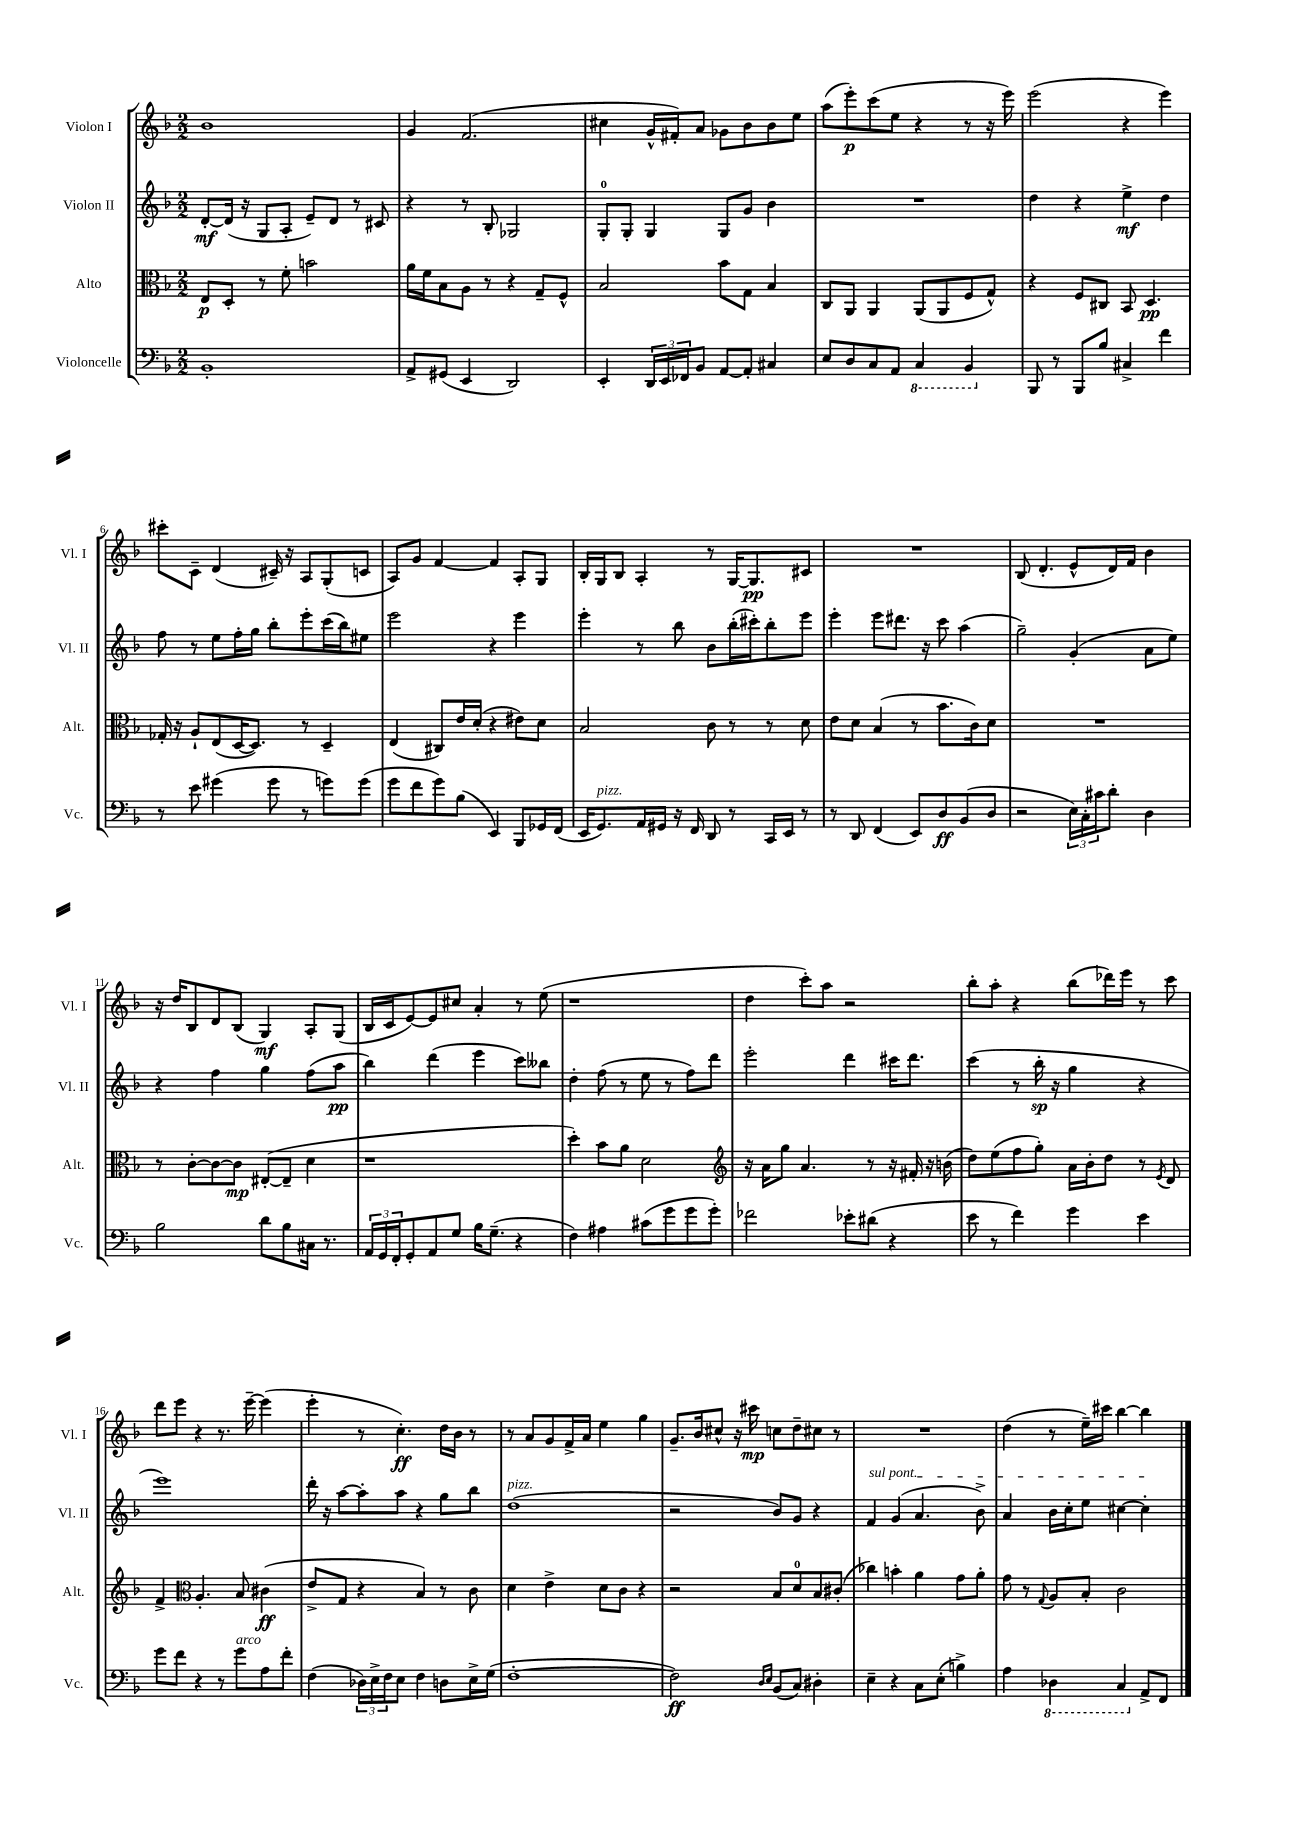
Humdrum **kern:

**kern	**dynam	**kern	**dynam	**kern	**dynam	**kern	**dynam
*part4	*part4	*part3	*part3	*part2	*part2	*part1	*part1
*staff4	*staff4	*staff3	*staff3	*staff2	*staff2	*staff1	*staff1
*I"Violoncelle	*	*I"Alto	*	*I"Violon II	*	*I"Violon I	*
*I'Vc.	*	*I'Alt.	*	*I'Vl. II	*	*I'Vl. I	*
*clefF4	*	*clefC3	*	*clefG2	*	*clefG2	*
*k[b-]	*	*k[b-]	*	*k[b-]	*	*k[b-]	*
*M2/2	*	*M2/2	*	*M2/2	*	*M2/2	*
=1	=1	=1	=1	=1	=1	=1	=1
1BB-'	.	8E/L	p	[8d'/L	mf	1b-	.
.	.	8D'/J	.	(16d/Jk]	.	.	.
.	.	.	.	16r	.	.	.
.	.	8r	.	8G/L	.	.	.
.	.	8f'\	.	8A'/J	.	.	.
.	.	2bn\	.	8e~/L)	.	.	.
.	.	.	.	8d/J	.	.	.
.	.	.	.	8r	.	.	.
.	.	.	.	8c#X/	.	.	.
=2	=2	=2	=2	=2	=2	=2	=2
8AA^/L	.	16a\LL	.	4r	.	4g/	.
.	.	16f\J	.	.	.	.	.
(8GG#X/J	.	8B-\	.	.	.	.	.
4EE/	.	8A\J	.	8r	.	(2.f/	.
.	.	8r	.	8B-'/	.	.	.
2DD/)	.	4r	.	2G-X/	.	.	.
.	.	8G~/L	.	.	.	.	.
.	.	8F^^/J	.	.	.	.	.
=3	=3	=3	=3	=3	=3	=3	=3
4EE'/	.	2B-/	.	8G'/L	.	4cc#X\	.
.	.	.	.	8G'/J	.	.	.
24DD/LL	.	.	.	4G/	.	16g^^/LL	.
24EE/	.	.	.	.	.	.	.
.	.	.	.	.	.	16f#X'/J)	.
24FF-X/J	.	.	.	.	.	.	.
8BB-/J	.	.	.	.	.	8a/J	.
[8AA/L	.	8b-\L	.	8G/L	.	8g-X\L	.
8AA'/J]	.	8G\J	.	8g/J	.	8b-\	.
4C#X/	.	4B-/	.	4b-\	.	8b-\	.
.	.	.	.	.	.	8ee\J	.
=4	=4	=4	=4	=4	=4	=4	=4
8E/L	.	8C/L	.	1r	.	(8aa\L	.
8D/	.	8AA/J	.	.	.	8eee'\)	p
8C/	.	4AA/	.	.	.	(8ccc\	.
8AA/J	.	.	.	.	.	8ee\J	.
*8ba	*	*	*	*	*	*	*
4CC/	.	(8AA/L	.	.	.	4r	.
.	.	8AA/	.	.	.	.	.
4BBB-/	.	8F/	.	.	.	8r	.
.	.	8G^^/J)	.	.	.	16r	.
.	.	.	.	.	.	16eee\)	.
=5	=5	=5	=5	=5	=5	=5	=5
*X8ba	*	*	*	*	*	*	*
8BBB-/	.	4r	.	4dd\	.	(2eee\	.
8r	.	.	.	.	.	.	.
8BBB-/L	.	8F/L	.	4r	.	.	.
8B-/J	.	8C#X/J	.	.	.	.	.
4C#X^/	.	8BB-/	.	4ee^\	mf	4r	.
.	.	4.D/	pp	.	.	.	.
4f\	.	.	.	4dd\	.	4eee\)	.
!!LO:LB:g=z
=6	=6	=6	=6	=6	=6	=6	=6
8r	.	16G-X'/	.	8ff\	.	8ccc#X'\L	.
.	.	16r	.	.	.	.	.
8e\	.	8A`/L	.	8r	.	8c~\J	.
(4g#X\	.	(8E/	.	8ee\L	.	(4d/	.
.	.	[16D/K	.	16ff'\L	.	.	.
.	.	8.D/J])	.	16gg\JJ	.	.	.
8g#\	.	.	.	8bb-'\L	.	16c#X~/)	.
.	.	.	.	.	.	16r	.
8r	.	8r	.	8eee'\	.	8A/L	.
8gn\L)	.	4D~/	.	(16ccc\L	.	(8G'/	.
.	.	.	.	16bb-\J)	.	.	.
(8g\J	.	.	.	8ee#X\J	.	8cn/J	.
=7	=7	=7	=7	=7	=7	=7	=7
8g\L	.	(4E/	.	2eee\	.	8A/L)	.
8f\	.	.	.	.	.	8g/J	.
8g\)	.	8C#X/L)	.	.	.	[4f/	.
(8B-\J	.	16e/L	.	.	.	.	.
.	.	(16d'/JJ	.	.	.	.	.
4EE/)	.	4r	.	4r	.	4f/]	.
8BBB-/L	.	8e#X\L)	.	4eee\	.	8A'/L	.
16GG-X/L	.	8d\J	.	.	.	8G/J	.
(16FF/JJ	.	.	.	.	.	.	.
=8	=8	=8	=8	=8	=8	=8	=8
16EE/KL	.	2B-/	.	4eee'\	.	16B-'/LL	.
!LO:TX:a:i:t=pizz.	!	!	!	!	!	!	!
8.GG/)	.	.	.	.	.	16G/J	.
.	.	.	.	.	.	8B-/J	.
16AA/L	.	.	.	8r	.	4A'/	.
16GG#X/JJ	.	.	.	.	.	.	.
16r	.	.	.	8bb-\	.	.	.
16FF/	.	.	.	.	.	.	.
8DD/	.	8c\	.	8b-\L	.	8r	.
8r	.	8r	.	(16bb-'\L	.	[16G/KL	.
.	.	.	.	16ccc#X'\J)	.	8.G/]	pp
16CC/LL	.	8r	.	8bb-'\	.	.	.
16EE/JJ	.	.	.	.	.	.	.
8r	.	8d\	.	8eee\J	.	8c#X/J	.
=9	=9	=9	=9	=9	=9	=9	=9
8r	.	8e\L	.	4eee'\	.	1r	.
8DD/	.	8d\J	.	.	.	.	.
(4FF/	.	(4B-/	.	8eee\L	.	.	.
.	.	.	.	8.ddd#X\J	.	.	.
8EE/L)	.	8r	.	.	.	.	.
.	.	.	.	16r	.	.	.
8D/	ff	8.b-\L	.	8ccc\	.	.	.
(8BB-/	.	.	.	(4aa\	.	.	.
.	.	16c\k)	.	.	.	.	.
8D/J	.	8d\J	.	.	.	.	.
=10	=10	=10	=10	=10	=10	=10	=10
2r	.	1r	.	2gg~\)	.	(8B-/	.
.	.	.	.	.	.	4.d'/	.
24E\LL)	.	.	.	(4g'/	.	8e^^/L	.
24C'\	.	.	.	.	.	.	.
24c#X\J	.	.	.	.	.	.	.
8d'\J	.	.	.	.	.	16d/L)	.
.	.	.	.	.	.	16f/JJ	.
4D\	.	.	.	8a\L	.	4b-\	.
.	.	.	.	8ee\J)	.	.	.
!!LO:LB:g=z
=11	=11	=11	=11	=11	=11	=11	=11
2B-\	.	8r	.	4r	.	16r	.
.	.	.	.	.	.	16dd/KL	.
.	.	[8c'\L	.	.	.	8B-/	.
.	.	8c\_	.	4ff\	.	8d/	.
.	.	8c\J]	mp	.	.	(8B-/J	.
8d\L	.	([8E#X'/L	.	4gg\	.	4G/)	mf
8B-\	.	8E#~/J]	.	.	.	.	.
16C#X\Jk	.	4d\	.	(8ff\L	.	8A'/L	.
8.r	.	.	.	.	.	.	.
.	.	.	.	8aa\J	pp	(8G/J	.
=12	=12	=12	=12	=12	=12	=12	=12
24AA/LL	.	1r	.	4bb-\)	.	16B-/LL	.
24GG/	.	.	.	.	.	.	.
.	.	.	.	.	.	16c/J	.
24FF'/J	.	.	.	.	.	.	.
8GG'/	.	.	.	.	.	[8e/)	.
8AA/	.	.	.	(4ddd\	.	8e/]	.
8G/J	.	.	.	.	.	8cc#X/J	.
16B-\KL	.	.	.	4eee\	.	4a'/	.
(8.G~\J	.	.	.	.	.	.	.
4r	.	.	.	8ccc\L)	.	8r	.
.	.	.	.	8bb--X\J	.	(8ee\	.
=13	=13	=13	=13	=13	=13	=13	=13
4F\)	.	4dd'\)	.	4dd'\	.	1r	.
4A#X\	.	8b-\L	.	(8ff\	.	.	.
.	.	8a\J	.	8r	.	.	.
(8c#X\L	.	2d\	.	8ee\	.	.	.
8g\	.	.	.	8r	.	.	.
8g\	.	.	.	8ff\L)	.	.	.
8g'\J)	.	.	.	8ddd\J	.	.	.
=14	=14	=14	=14	=14	=14	=14	=14
*	*	*clefG2	*	*	*	*	*
2f-X\	.	16r	.	2eee'\	.	4dd\	.
.	.	16a\KL	.	.	.	.	.
.	.	8gg\J	.	.	.	.	.
.	.	4.a/	.	.	.	8ccc'\L)	.
.	.	.	.	.	.	8aa\J	.
8e-X'\L	.	.	.	4ddd\	.	2r	.
(8d#X\J	.	8r	.	.	.	.	.
4r	.	16r	.	16ccc#X\KL	.	.	.
.	.	16f#X'/	.	8.ddd\J	.	.	.
.	.	16r	.	.	.	.	.
.	.	(16bn\	.	.	.	.	.
=15	=15	=15	=15	=15	=15	=15	=15
8e\	.	8dd\L)	.	(4ccc\	.	8bb-'\L	.
8r	.	(8ee\	.	.	.	8aa'\J	.
4f\)	.	8ff\	.	8r	.	4r	.
.	.	8gg'\J)	.	16bb-'\	sp	.	.
.	.	.	.	16r	.	.	.
4g\	.	16a\LL	.	4gg\	.	(8bb-\L	.
.	.	16b-'\J	.	.	.	.	.
.	.	8dd\J	.	.	.	16ddd-X\L)	.
.	.	.	.	.	.	16eee\JJ	.
4e\	.	8r	.	4r	.	8r	.
.	.	8qe/	.	.	.	.	.
.	.	8d/	.	.	.	8ccc\	.
!!LO:LB:g=z
=16	=16	=16	=16	=16	=16	=16	=16
8g\L	.	4f^/	.	1eee)	.	8ddd\L	.
8f\J	.	.	.	.	.	8eee\J	.
*	*	*clefC3	*	*	*	*	*
4r	.	4.A'/	.	.	.	4r	.
8r	.	.	.	.	.	8.r	.
!LO:TX:a:i:t=arco	!	!	!	!	!	!	!
8g\L	.	8B-/	.	.	.	.	.
.	.	.	.	.	.	[16eee~\	.
8A\	.	(4c#X\	ff	.	.	(4eee\]	.
8f'\J	.	.	.	.	.	.	.
=17	=17	=17	=17	=17	=17	=17	=17
(4F\	.	8e^/L	.	16ddd'\	.	4eee'\	.
.	.	.	.	16r	.	.	.
.	.	8G/J	.	[8aa\L	.	.	.
24D-X\LL)	.	4r	.	8aa'\]	.	8r	.
24E^\	.	.	.	.	.	.	.
24F\J	.	.	.	.	.	.	.
8E\J	.	.	.	8aa\J	.	4.cc'\)	ff
4F\	.	4B-/)	.	4r	.	.	.
8Dn\L	.	8r	.	8gg\L	.	16dd\LL	.
.	.	.	.	.	.	16b-\JJ	.
16E^\L	.	8c\	.	8bb-\J	.	8r	.
(16G\JJ	.	.	.	.	.	.	.
=18	=18	=18	=18	=18	=18	=18	=18
!	!	!	!	!LO:TX:a:i:t=pizz.	!	!	!
[1F'	.	4d\	.	(1dd	.	8r	.
.	.	.	.	.	.	8a/L	.
.	.	4e^\	.	.	.	8g/	.
.	.	.	.	.	.	16f^/L	.
.	.	.	.	.	.	16a/JJ	.
.	.	8d\L	.	.	.	4ee\	.
.	.	8c\J	.	.	.	.	.
.	.	4r	.	.	.	4gg\	.
=19	=19	=19	=19	=19	=19	=19	=19
2F\])	ff	2r	.	2r	.	8.g~/L	.
.	.	.	.	.	.	16b-/k	.
.	.	.	.	.	.	8cc#X^^/J	.
.	.	.	.	.	.	16r	.
.	.	.	.	.	.	16ccc#X\	mp
16qqD/LL	.	.	.	.	.	.	.
16qqE/JJ	.	.	.	.	.	.	.
(8BB-/L	.	8B-/L	.	8b-/L)	.	8ccn\L	.
8C/J)	.	8d/	.	8g/J	.	8dd~\	.
4D#X'\	.	8B-/	.	4r	.	8cc#X\J	.
.	.	(8c#X'/J	.	.	.	8r	.
=20	=20	=20	=20	=20	=20	=20	=20
!	!	!	!	!LO:TX:a:i:t=sul pont.	!	!	!
4E~\	.	4cc-X\)	.	4f/	.	1r	.
4r	.	4bn'\	.	(4g/	.	.	.
8C\L	.	4a\	.	4.a/	.	.	.
(8E'\J	.	.	.	.	.	.	.
4Bn^\)	.	8g\L	.	.	.	.	.
.	.	8a'\J	.	8b-^\)	.	.	.
=21	=21	=21	=21	=21	=21	=21	=21
4A\	.	8g\	.	4a/	.	(4dd\	.
.	.	8r	.	.	.	.	.
.	.	8qqG/	.	.	.	.	.
*8ba	*	*	*	*	*	*	*
4DD-X\	.	8A/L	.	16b-\LL	.	8r	.
.	.	.	.	16cc'\J	.	.	.
.	.	8B-'/J	.	8ee\J	.	16ee~\LL)	.
.	.	.	.	.	.	16ccc#X\JJ	.
4CC/	.	2c\	.	[4cc#X\	.	[4bb-\	.
*X8ba	*	*	*	*	*	*	*
8AA^/L	.	.	.	4cc#'\]	.	4bb-\]	.
8FF/J	.	.	.	.	.	.	.
==	==	==	==	==	==	==	==
*-	*-	*-	*-	*-	*-	*-	*-
